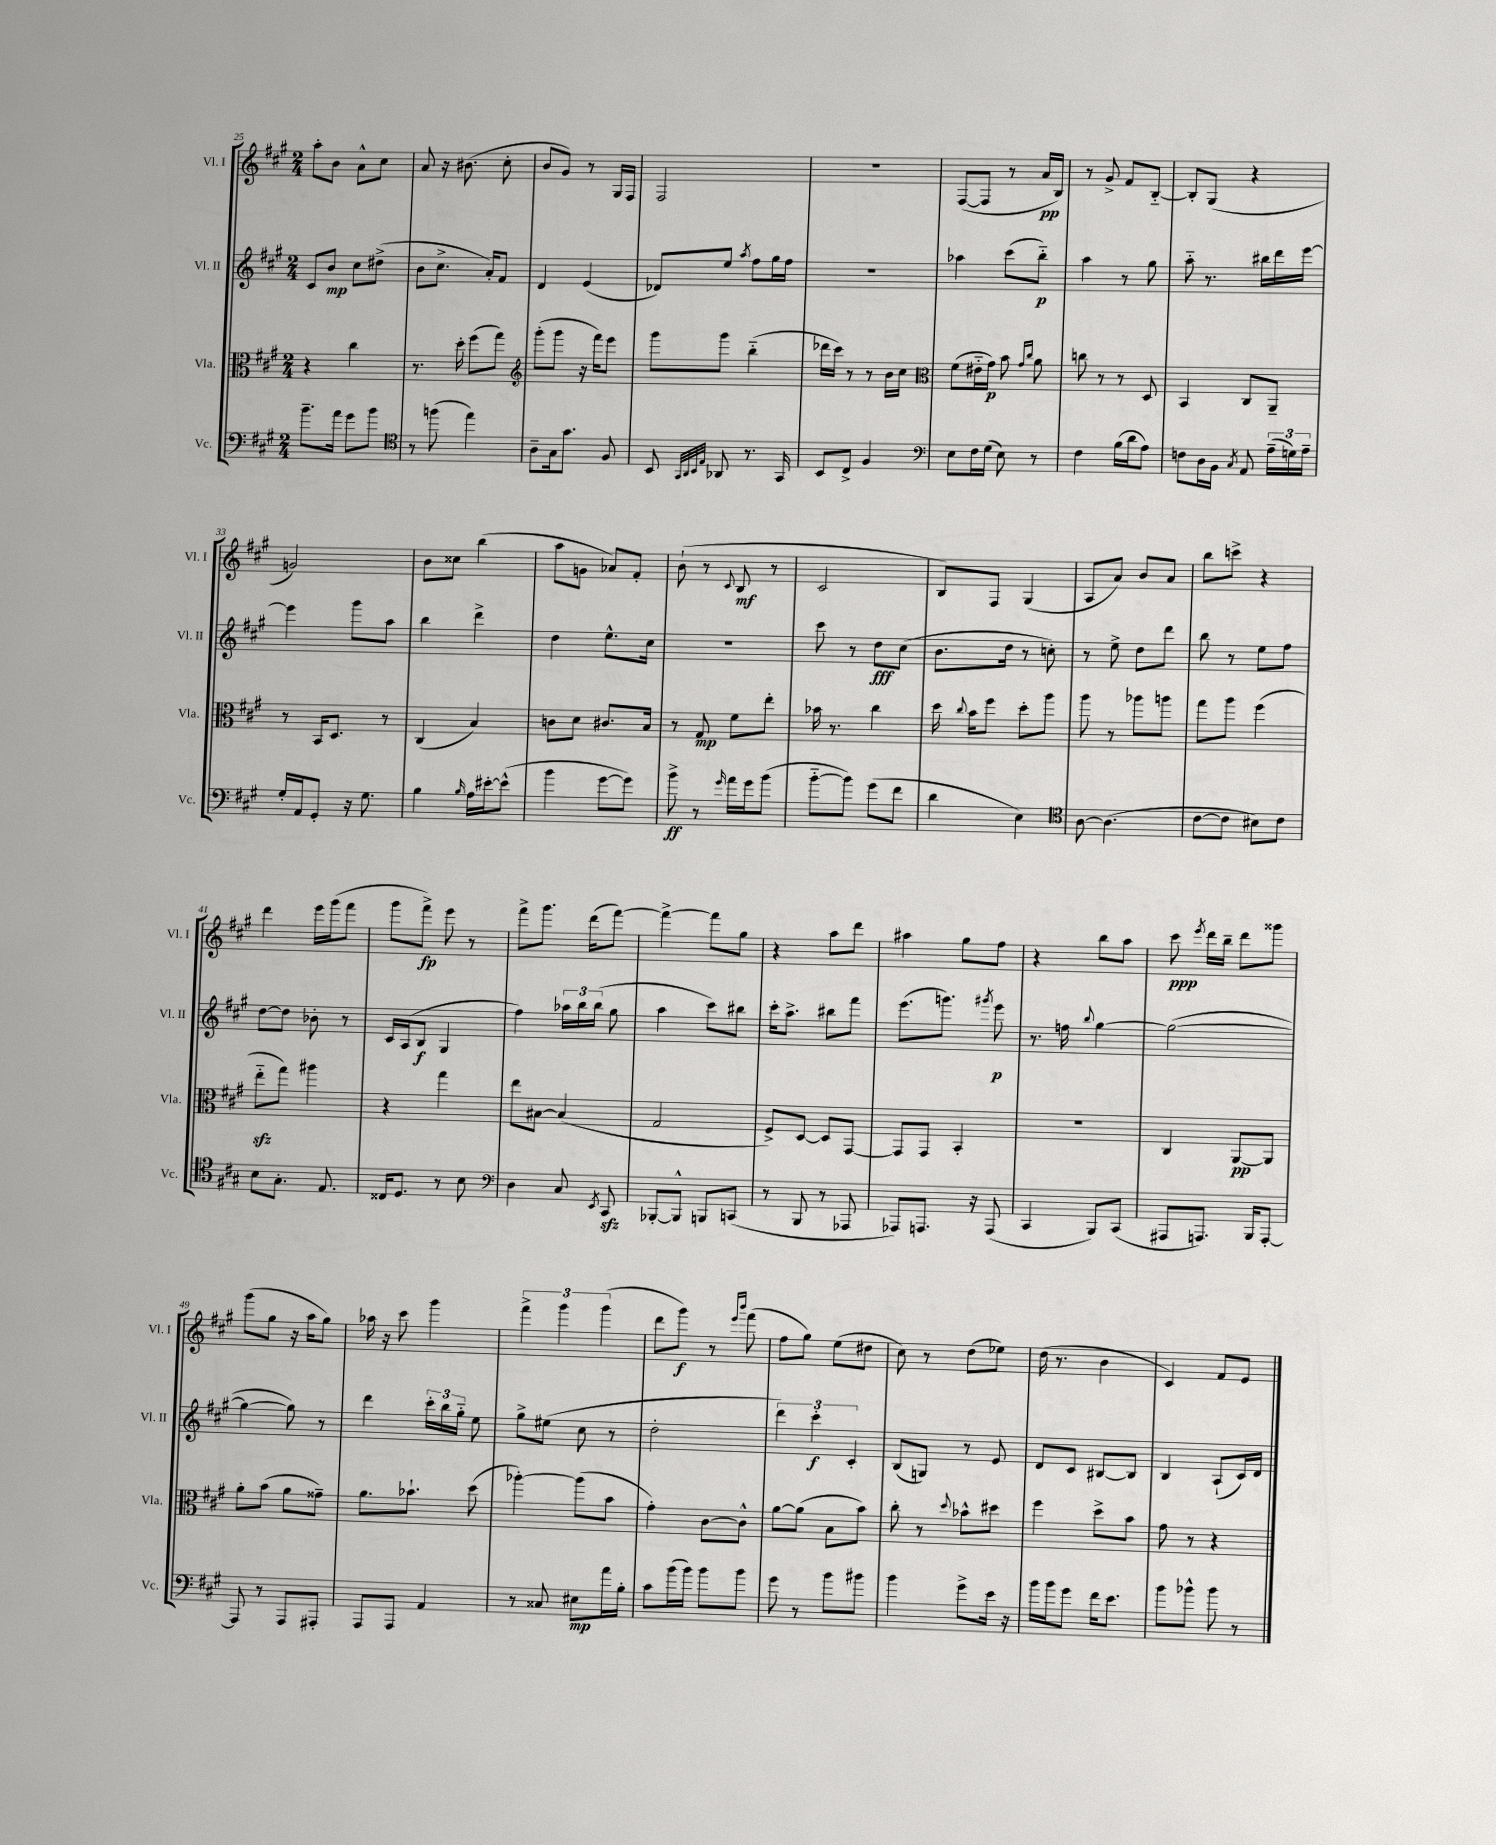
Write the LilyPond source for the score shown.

<<
\new StaffGroup <<
\new Staff = "s0" \with { instrumentName = "Vl. I" shortInstrumentName = "Vl. I" } {
    \clef treble \key a \major \numericTimeSignature \time 2/4
    \autoBeamOff a''8[-. b'8] a'8[-^ cis''8] |
    a'8 r16 bis'8.( cis''8-. |
    b'8[ gis'8]) r8 gis16[ fis16] |
    fis2 |
    r2 |
    fis8[~( fis8] r8 a'16[\pp b16]) |
    r8 gis'8-> fis'8[ b8]~-_ |
    b8[-. gis8]( r4 |
    g'2) |
    b'8[ cisis''8] b''4( |
    a''8[ g'8] aes'8[) fis'8]-. |
    b'8-!( r8 \appoggiatura { cis'8 } b8\mf r8 |
    cis'2 |
    b8[) fis8] gis4( |
    a8[ a'8]) b'8[ a'8] |
    b''8[ c'''8]-> r4 |
    d'''4 e'''16[ gis'''16( fis'''8] |
    gis'''8[ fis'''8]->\fp) e'''8 r8 |
    fis'''8[-> gis'''8.] d'''16[( fis'''8]~) |
    fis'''4~-> fis'''8[ gis''8] |
    r4 a''8[ d'''8] |
    ais''4 gis''8[ fis''8] |
    r4 b''8[ a''8] |
    cis'''8\ppp \acciaccatura { e'''8 } d'''16[ b''16]-- d'''8[ gisis'''8] |
    gis'''8[( gis''8] r16 a''16[ gis''8]) |
    aes''16 r16 cis'''8 gis'''4 |
    \tuplet 3/2 { fis'''4-> gis'''4 gis'''4( } |
    d'''8[ gis'''8]\f) r8 \grace { e'''16[ b'''16] } fis'''8( |
    fis''8[ gis''8]) e''8[( dis''8] |
    cis''8) r8 d''8[( ees''8]) |
    d''16( r8. b'4 |
    cis'4) fis'8[ e'8] \bar "|." |
}
\new Staff = "s1" \with { instrumentName = "Vl. II" shortInstrumentName = "Vl. II" } {
    \clef treble \key a \major \numericTimeSignature \time 2/4
    \autoBeamOff cis'8[ b'8]\mp cis''8[ dis''8]->( |
    b'8[ cis''8.]-> a'16[-.) fis'8] |
    d'4 e'4( |
    des'8[) e''8] \acciaccatura { a''8 } fis''8[ gis''16 fis''16] |
    R2 |
    aes''4 cis'''8[( b''8]-_\p) |
    a''4 r8 gis''8 |
    a''8-_ r8. bis''16[ d'''16 e'''16]~ |
    e'''4 gis'''8[ a''8] |
    b''4 d'''4-> |
    d''4 e''8.[-^ cis''16] |
    r2 |
    cis'''8 r8 d''8[\fff cis''8]( |
    b'8.[ d''16] r8 c''8-.) |
    r8 e''8-> d''8[ d'''8] |
    b''8 r8 e''8[ fis''8] |
    d''8[~ d''8] bes'8-. r8 |
    cis'16[ a16( b8]\f gis4 |
    fis''4) \tuplet 3/2 { aes''16[ b''16 b''16]( } gis''8 |
    a''4 cis'''8[) bis''8] |
    cis'''16[-. a''8.]-> bis''8[ fis'''8] |
    e'''8.[( g'''8.]) \acciaccatura { gis'''8 } e'''8\p |
    r8. f''16 \appoggiatura { b''8 } gis''4~ |
    gis''2~( |
    gis''4~ gis''8) r8 |
    d'''4 \tuplet 3/2 { cis'''16[-. b''16 gis''16]-_ } e''8 |
    gis''8[-> eis''8]( cis''8 r8 |
    d''2-. |
    \tuplet 3/2 { d'''4) cis'''4-.\f cis'4-. } |
    b8[( g8]) r8 e'8 |
    d'8[ cis'8] bis8[~ bis8] |
    b4 a8[-!( cis'16) d'16] \bar "|." |
}
\new Staff = "s2" \with { instrumentName = "Vla." shortInstrumentName = "Vla." } {
    \clef alto \key a \major \numericTimeSignature \time 2/4
    \autoBeamOff r4 cis''4 |
    r8. d''16-. fis''8[( gis''8]) |
    \clef treble gis'''8[-.( gis'''8] r16 fis'''16[) e'''8] |
    gis'''8[ gis'''8] b''4-_( |
    des'''16[ cis'''16]) r8 r8 b'16[ cis''16] |
    \clef alto fis'8[( eis'16-_ gis'16]\p) b'8 \grace { gis'16[ cis''16] } a'8 |
    c''8 r8 r8 d8 |
    b,4 cis8[ a,8]-- |
    r8 b,16[ d8.] r8 |
    cis4( b4) |
    c'8[ d'8] cis'8.[ b16] |
    r8 gis8\mp fis'8[ e''8]-. |
    bes'16 r8. cis''4 |
    d''16 \appoggiatura { cis''8 } b'16[ fis''8] d''8[-. a''8] |
    a''8 r8 aes''8[ a''8] |
    gis''8[ a''8] fis''4( |
    e''8[-_\sfz gis''8]) ais''4 |
    r4 gis''4 |
    e''8[ bis8]~ bis4( |
    gis2 |
    fis8[->) d8]~ d8[ gis,8]~ |
    gis,8[ gis,8] b,4-. |
    R2 |
    cis4 a,8[~\pp a,8] |
    a'8[-. b'8]( a'8[ gisis'8]--) |
    a'8.[ bes'8.]-! d''8( |
    aes''4~-.) aes''8[( b'8] |
    gis'4-.) cis'8[~ cis'8]-^ |
    a'8[~ a'8]( b8[ b'8]) |
    cis''8-. r8 \appoggiatura { d''8 } bes'8[-^ dis''8] |
    fis''4 d''8[-> b'8] |
    gis'8 r8 r4 \bar "|." |
}
\new Staff = "s3" \with { instrumentName = "Vc." shortInstrumentName = "Vc." } {
    \clef bass \key a \major \numericTimeSignature \time 2/4
    \autoBeamOff b'8.[-- a'16] gis'8[ b'8] |
    \clef tenor r8 f''8( e''4) |
    a8[-- gis16 gis'8.] fis8 |
    b,8 \grace { gis,32[ a,32 b,32 e32] } aes,8 r8. gis,16 |
    b,8[ cis8]-> fis4 |
    \clef bass e8[ fis16 gis16]( e8) r8 |
    fis4 b16[( d'16 a8]) |
    f8[ d16 b,16] \acciaccatura { cis8 } a,8 \tuplet 3/2 { a16[--( g16) a16]-- } |
    gis16[-. a,16 gis,8]-. r16 gis8. |
    b4 \grace { b16 } a16[ eis'16~-. eis'8]-^( |
    b'4 gis'8[~ gis'8]) |
    b'8->\ff r8 \grace { gis'16 } a'16[ gis'16 b'8]( |
    b'8[~-_ b'8]) gis'8[( fis'8] |
    d'4 e4) |
    \clef tenor a8~ a4.( |
    cis'8[~ cis'8] bis8[) cis'8] |
    b8[ gis8.]-. e8. |
    cisis16[ d8.] r8 b8 |
    \clef bass d4 cis8 \acciaccatura { e,8 } cis,8\sfz |
    bes,,8[~-. bes,,8]-^ b,,8[ c,8]( |
    r8 b,,8 r8 aes,,8 |
    aes,,8[) a,,8.] r16 a,,8( |
    cis,4 b,,8[) cis,8]( |
    ais,,8[ a,,8.]) b,,16[ a,,8]~-. |
    a,,8 r8 a,,8[ ais,,8]-. |
    a,,8[ a,,8] a,4 |
    r8 cisis8 eis8[\mp a'16 b16]-. |
    cis'8[ b'16( b'16]) b'8[ b'8] |
    gis'8 r8 b'8[ bis'8] |
    b'4 gis'8[-> e'16] r16 |
    b'16[ b'16 gis'8] fis'16[ e'8.] |
    b'8[ bes'8]-^ bes'8 r8 \bar "|." |
}
>>
>>
\layout { \context { \Score currentBarNumber = #25 } }
